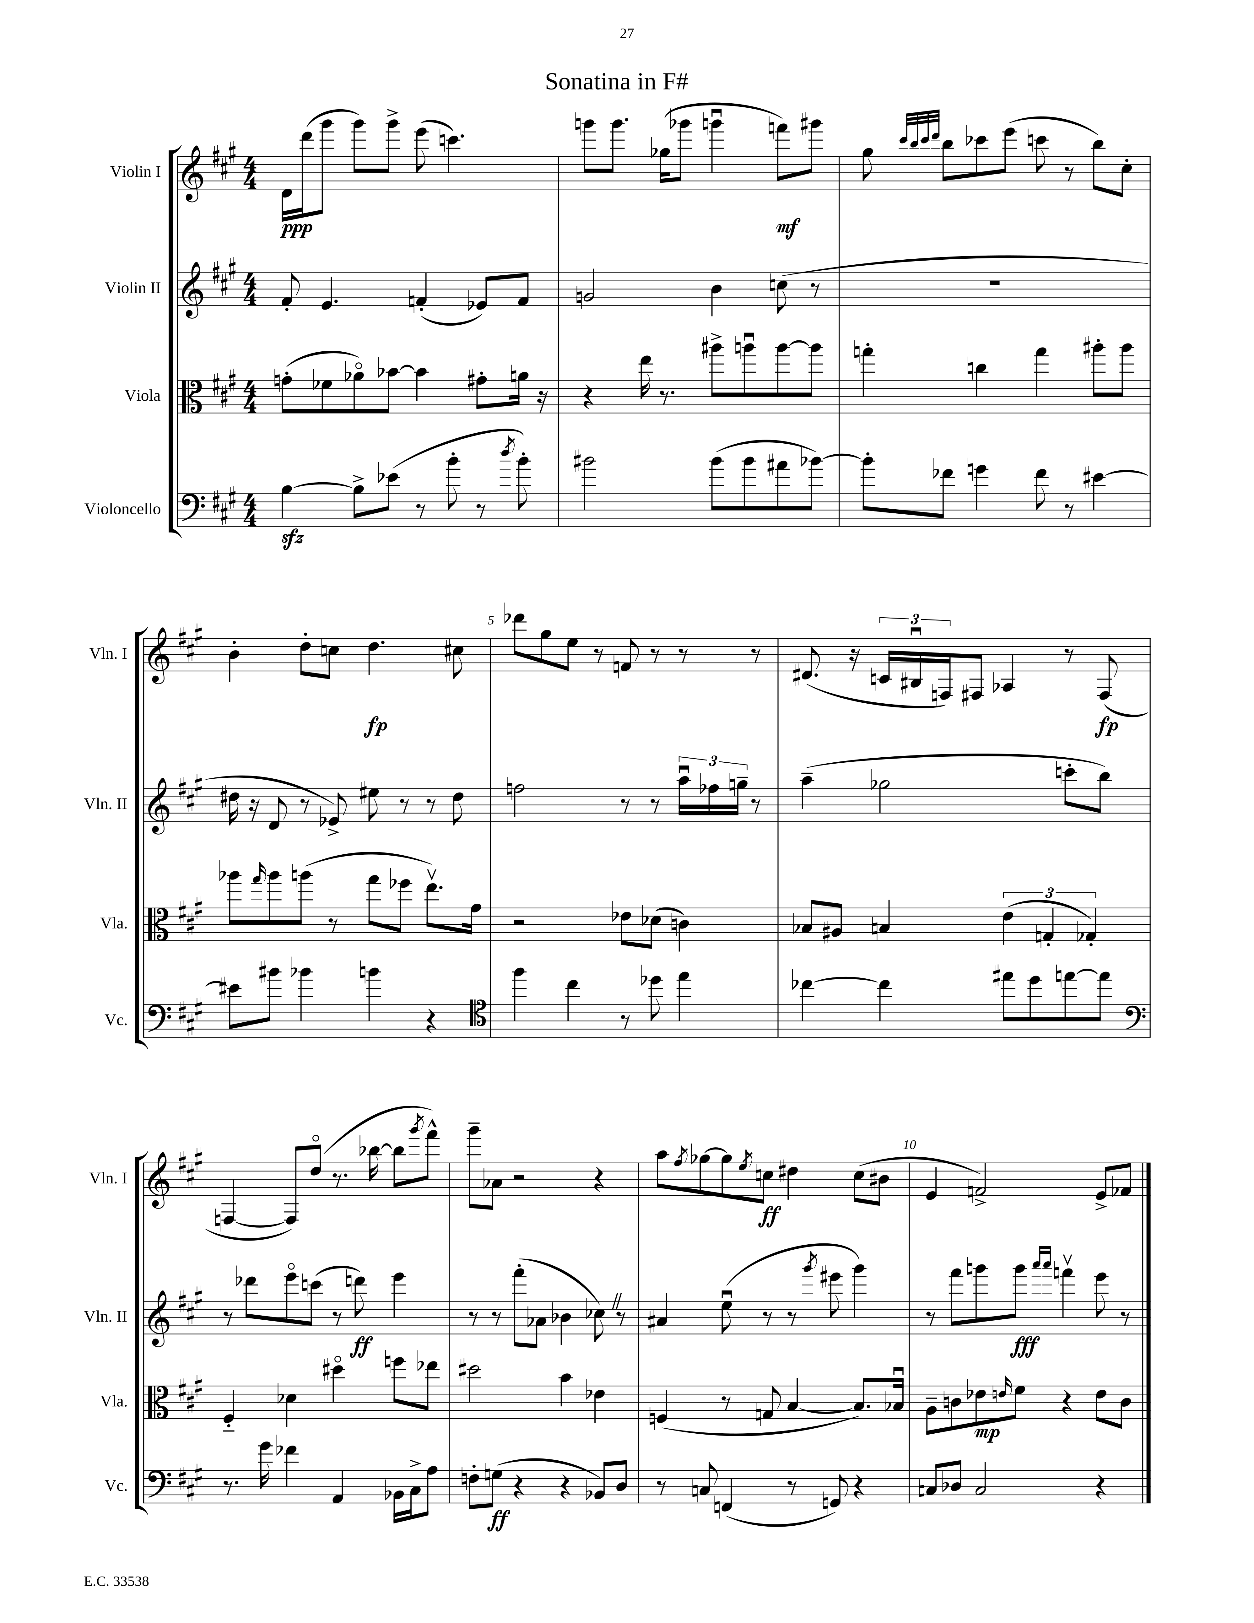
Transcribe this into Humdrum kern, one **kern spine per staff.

**kern	**kern	**kern	**kern
*staff4	*staff3	*staff2	*staff1
*clefF4	*clefC3	*clefG2	*clefG2
*k[f#c#g#]	*k[f#c#g#]	*k[f#c#g#]	*k[f#c#g#]
*M4/4	*M4/4	*M4/4	*M4/4
[4B	(8g'	8f#'	16d
.	.	.	(16ddd
.	8f-	4.e	8ggg#
8B^]	8a-o)	.	8ggg#)
(8e-	[8b-	.	8ggg#^
8r	4b-]	(4f'	(8eee
8b'	.	.	4.ccc)
8r	8g#'	8e-)	.
8qdd	.	.	.
8b')	16a	8f	.
.	16r	.	.
=	=	=	=
2b#	4r	2g	8ggg
.	.	.	8.ggg
.	16ee	.	.
.	8.r	.	(16gg-
.	.	.	8ggg-
(8b#	8aa#^	4b	4gggu
8b#	8aau	.	.
8a#	[8aa	(8cc	8fff)
[8b-)	8aa]	8r	8ggg#
=	=	=	=
8b-']	4gg'	1r	8gg#
.	.	.	32qqccc#
.	.	.	32qqbb
.	.	.	32qqccc#
.	.	.	32qqddd
8f-	.	.	8bb
4g	4cc	.	8ccc-
.	.	.	(8eee
8f-	4gg	.	8ccc
8r	.	.	8r
[4e#	8aa#'	.	8bb)
.	8aa#	.	8cc#'
=	=	=	=
8e#]	8aa-	16dd#	4b'
.	.	16r	.
.	16qqgg#	.	.
8b#	8aa-	8d	.
4b-	(8aa	8r	8dd'
.	8r	8e-^)	8cc
4b	8gg#	8ee#	4.dd
.	8ff-	8r	.
4r	8.eev)	8r	.
.	.	8dd#	8cc#
.	16g#	.	.
=	=	=	=
*clefC4	*	*	*
4ff#	2r	2ff	8ddd-
.	.	.	8gg#
4cc#	.	.	8ee
.	.	.	8r
8r	8e-	8r	8f
8dd-	(8d-	8r	8r
4ee	4c)	24aau	8r
.	.	24ff-	.
.	.	24gg~	.
.	.	8r	8r
=	=	=	=
[4cc-	8B-	(4aa~	(8.d#
.	8A#	.	.
.	.	.	16r
4cc-]	4B	2gg-	24c
.	.	.	24B#u
.	.	.	24F)
.	.	.	8F#
8ee#	(6e	.	4A-
8dd	.	.	.
.	6G'	.	.
[8ee	.	8ccc'	8r
.	6G-')	.	.
8ee]	.	8bb)	(8F#
=	=	=	=
*clefF4	*	*	*
8.r	4F#'~	8r	[4F
.	.	8ddd-	.
16g#	.	.	.
4f-	4d-	8eeeo	8F])
.	.	(8ccc	(8ddo
4AA	4dd#o	8r	8.r
.	.	8ddd)	.
.	.	.	[16bb-
16BB-	8ff	4eee	8bb-]
16C#^	.	.	.
.	.	.	8qggg#
8A	8ee-	.	8fff#^^)
=	=	=	=
8F'	2dd#	8r	8ggg#~
(8G	.	8r	8a-
4r	.	(8fff#'	2r
.	.	8a-	.
4r	4b	4b-	.
8BB-)	4e-	8cc-)	4r
8D	.	8r	.
=	=	=	=
8r	(4F	4a#	8aa
.	.	.	8qff#
8C	.	.	[8gg-
(4FF	8r	(8eeu	8gg-]
.	.	.	8qee
.	8G	8r	8cc
8r	[4B	8r	4dd#
.	.	8qggg#	.
8GG)	.	8eee#	.
4r	8.B])	4ggg#)	(8cc
.	.	.	8b#
.	16B-u	.	.
=	=	=	=
8C	8A~	8r	4e
8D-	8c	8fff#	.
2C	8e-	8ggg	2f^)
.	16qqe	.	.
.	8f#	8ggg	.
.	.	16qqaaa	.
.	.	16qqaaa	.
.	4r	4fffv	.
4r	8e	8eee	8e^
.	8c	8r	8f-
==	==	==	==
*-	*-	*-	*-
